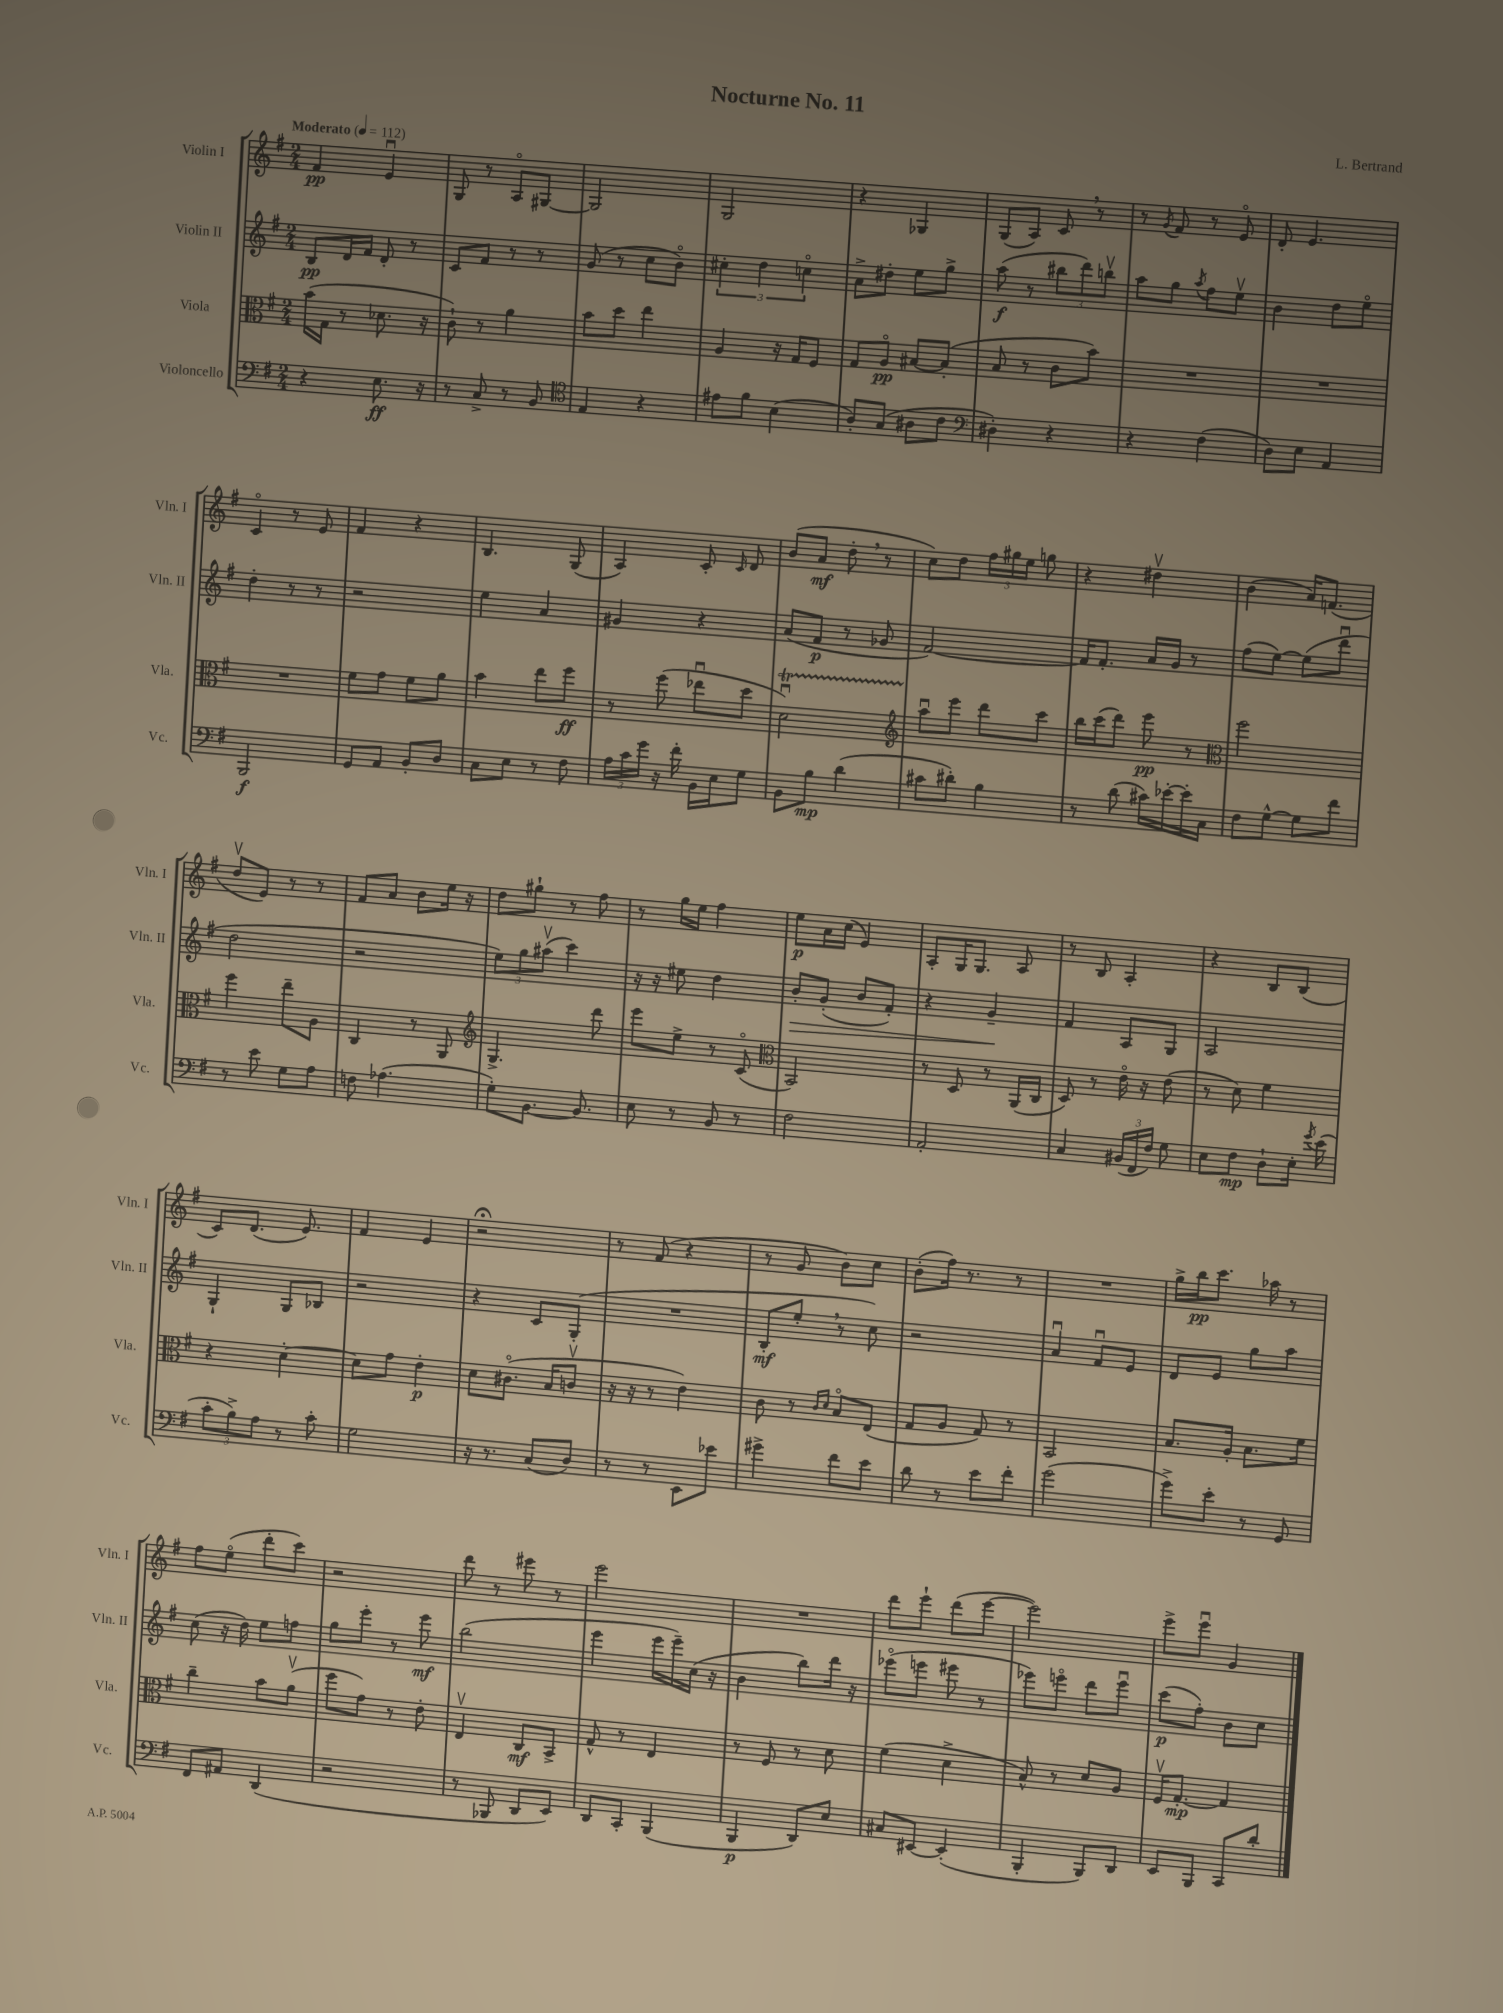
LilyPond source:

\header { title = "Nocturne No. 11" composer = "L. Bertrand" }
<<
\new StaffGroup <<
\new Staff = "s0" \with { instrumentName = "Violin I" shortInstrumentName = "Vln. I" } {
    \clef treble \key g \major \numericTimeSignature \time 2/4 \tempo "Moderato" 4 = 112
    \autoBeamOff fis'4\pp e'4\downbow |
    g8 r8 a8[\flageolet gis8]~ |
    gis2 |
    g2 |
    r4 ges4 |
    g8[( a8]) c'8 \breathe r8 |
    r8 \acciaccatura { g'8 } fis'8 r8 e'8\flageolet |
    d'8-. e'4. |
    c'4\flageolet r8 e'8 |
    fis'4 r4 |
    b4. g8( |
    a4) c'8-. \grace { c'16 } d'8 |
    b'8[( a'8]\mf d''8-. \breathe r8 |
    c''8[) d''8] \tuplet 3/2 { fis''16[ gis''16 e''16] } g''8 |
    r4 dis''4\upbow |
    b'4( a'16[) f'8.]( |
    d''8[\upbow e'8]) r8 r8 |
    fis'8[ a'8] b'8[ e''16] r16 |
    d''8[ gis''8]-! r8 fis''8 |
    r8 g''16[ e''16] fis''4 |
    e''8[\p a'16 c''16]( e'4) |
    a8[-. g16 g8.] a8 |
    r8 b8 a4-. |
    r4 b8[ b8]( |
    c'8[) d'8.]( e'8.) |
    fis'4 e'4 |
    r2\fermata |
    r8 fis'8( r4 |
    r8 g'8 b'8[) c''8] |
    b'8[-.( fis''16]) r8. r8 |
    R2 |
    g''16[-> b''16\pp c'''8.] aes''16 r8 |
    fis''8[ e''8]\flageolet( d'''8[-. c'''8]) |
    r2 |
    d'''8 r8 eis'''8 r8 |
    e'''2 |
    R2 |
    d'''8[ e'''8]-! d'''8[( e'''8]~ |
    e'''2) |
    e'''8[-> e'''8]\downbow g'4 \bar "|." |
}
\new Staff = "s1" \with { instrumentName = "Violin II" shortInstrumentName = "Vln. II" } {
    \clef treble \key g \major \numericTimeSignature \time 2/4
    \autoBeamOff b8[\pp d'16 fis'16] d'8-. r8 |
    c'8[ fis'8] r8 r8 |
    g'8( r8 c''8[ b'8]\flageolet) |
    \tuplet 3/2 { cis''4-. d''4 c''4\flageolet } |
    a'8[-> dis''8]-. e''8[ g''8]-> |
    a''8\f( r8 \tuplet 3/2 { bis''8[ d'''8) b''8]\upbow } |
    a''8[ g''8] \acciaccatura { a''8 } fis''8[ e''8]\upbow |
    b'4 d''8[ e''8]\flageolet |
    d''4-. r8 r8 |
    r2 |
    e''4 a'4 |
    gis'4 r4 |
    a'8[( fis'8]\p r8 ges'8 |
    fis'2~) |
    fis'16[ fis'8.]-. a'16[ g'16] r8 |
    fis''8[( e''8]~) e''8[( d'''8]\downbow |
    d''2 |
    r2 |
    \tuplet 3/2 { e''8[) g''8 ais''8]\upbow( } c'''4) |
    r16 r16 eis''8 d''4 |
    b'8[-.\> g'8]-.( b'8[ fis'8]-.) |
    r4 g'4--\! |
    fis'4 a8[ g8] |
    a2 |
    g4-! g8[ bes8] |
    r2 |
    r4 c'8[ g8]-.( |
    R2 |
    b8[-.\mf e''8]-. \breathe r8 c''8) |
    r2 |
    a'4\downbow fis'8[\downbow e'8] |
    d'8[ e'8] g''8[ a''8] |
    c''8( r16 d''16) e''8[ f''8] |
    g''8[ e'''8]-. r8 e'''8\mf |
    b''2( |
    e'''4 e'''16[ e'''16--) c''16]( r16 |
    b'4 b''8[) d'''16] r16 |
    ees'''8[\flageolet( e'''8] eis'''8 r8 |
    ees'''8[) e'''8]\flageolet d'''8[ e'''8]\downbow |
    c'''8[\p( fis''8]-.) b'8[ c''8] \bar "|." |
}
\new Staff = "s2" \with { instrumentName = "Viola" shortInstrumentName = "Vla." } {
    \clef alto \key g \major \numericTimeSignature \time 2/4
    \autoBeamOff b'16[( g16] r8 des'8. r16 |
    c'8-!) r8 a'4 |
    b'8[ d''8] e''4 |
    a4 r16 g16[ fis8] |
    g8[ a8]\flageolet\pp bis8[~ bis8]-.( |
    b8 r8 c'8[ b'8]) |
    R2 |
    R2 |
    R2 |
    fis'8[ g'8] fis'8[ a'8] |
    b'4 e''8[ fis''8]\ff |
    r8 fis''8( ees''8[\downbow d''8] |
    d'2\downbow\startTrillSpan) |
    \clef treble a''8[\downbow\stopTrillSpan e'''8] d'''8[ c'''8] |
    b''16[ c'''16( d'''8]) e'''8\pp r8 |
    \clef alto fis''2 |
    fis''4 e''8[-- a8] |
    c4 r8 a,8 |
    \clef treble g4.-> d'''8 |
    e'''8[ e''8]-> r8 c'8\flageolet( |
    \clef alto b,2) |
    r8 d8 r8 a,16[( c16] |
    d8) r8 e'16\flageolet r16 e'8( |
    r8 d'8) fis'4 |
    r4 d'4~-. |
    d'8[ g'8] e'4-.\p |
    d'8[ cis'8.]\flageolet( b16[ c'8]\upbow |
    r16 r16 r8 e'4) |
    c'8 r8 \grace { c'16[ d'16] } b8[\flageolet e8]( |
    g8[ a8] g8) r8 |
    b,2 |
    b8.[ a16]-. b8.[ fis'16] |
    c''4-- b'8[ a'8]\upbow( |
    fis''8[ g'8]) r8 e'8-. |
    e4\upbow c8[\mf b,8]-> |
    g8-^ r8 e4 |
    r8 fis8 r8 d'8 |
    fis'4( d'4-> |
    b8-^) r8 d'8[ a8] |
    fis16[\upbow g8.]~-.\mp g4 \bar "|." |
}
\new Staff = "s3" \with { instrumentName = "Violoncello" shortInstrumentName = "Vc." } {
    \clef bass \key g \major \numericTimeSignature \time 2/4
    \autoBeamOff r4 e8.\ff r16 |
    r8 c8-> r8 b,8 |
    \clef tenor e4 r4 |
    eis'8[ fis'8] b4( |
    a8[-.) g8]( ais8[ c'8] |
    \clef bass dis4-.) r4 |
    r4 fis4( |
    d8[) e8] a,4 |
    b,,2\f |
    g,8[ a,8] b,8[-. d8] |
    c8[ e8] r8 fis8 |
    \tuplet 3/2 { a16[ c'16 g'16] } r16 fis'16-. b,16[ e16 g8] |
    b,8[ b8]\mp d'4( |
    cis'8[ dis'8]-.) b4 |
    r8 d'8( cis'16[) ees'16~-. ees'16-. c16] |
    fis8[ g8]~-^ g8[ fis'8] |
    r8 e'8 g8[ a8] |
    f8 aes4.( |
    g8[-.) b,8.]~ b,8. |
    e8 r8 b,8 r8 |
    fis2 |
    a,2-. |
    c4 \tuplet 3/2 { bis,16[( fis,16 fis16]) } g8 |
    e8[ fis8]\mp d8[-! e16]-. \acciaccatura { g'8 } e'16( |
    \tuplet 3/2 { c'8[-. b8->) a8] } r8 c'8-. |
    g2 |
    r16 r8. c8[( d8]) |
    r8 r8 e,8[ ees'8] |
    gis'4-> fis'8[ e'8] |
    d'8 r8 e'8[ fis'8]-. |
    g'2( |
    g'8[->) e'8]-. r8 g,8 |
    fis,8[ ais,8] d,4( |
    r2 |
    r8 bes,,8 d,8[ e,8]) |
    d,8[ c,8]-. b,,4( |
    b,,4\p d,8[) e8] |
    cis8[ eis,8]~ eis,4-.( |
    b,,4-. b,,8[) d,8] |
    e,8[ b,,8] c,8[ d'8]-. \bar "|." |
}
>>
>>
\layout { \context { \Score \remove "Bar_number_engraver" } }
